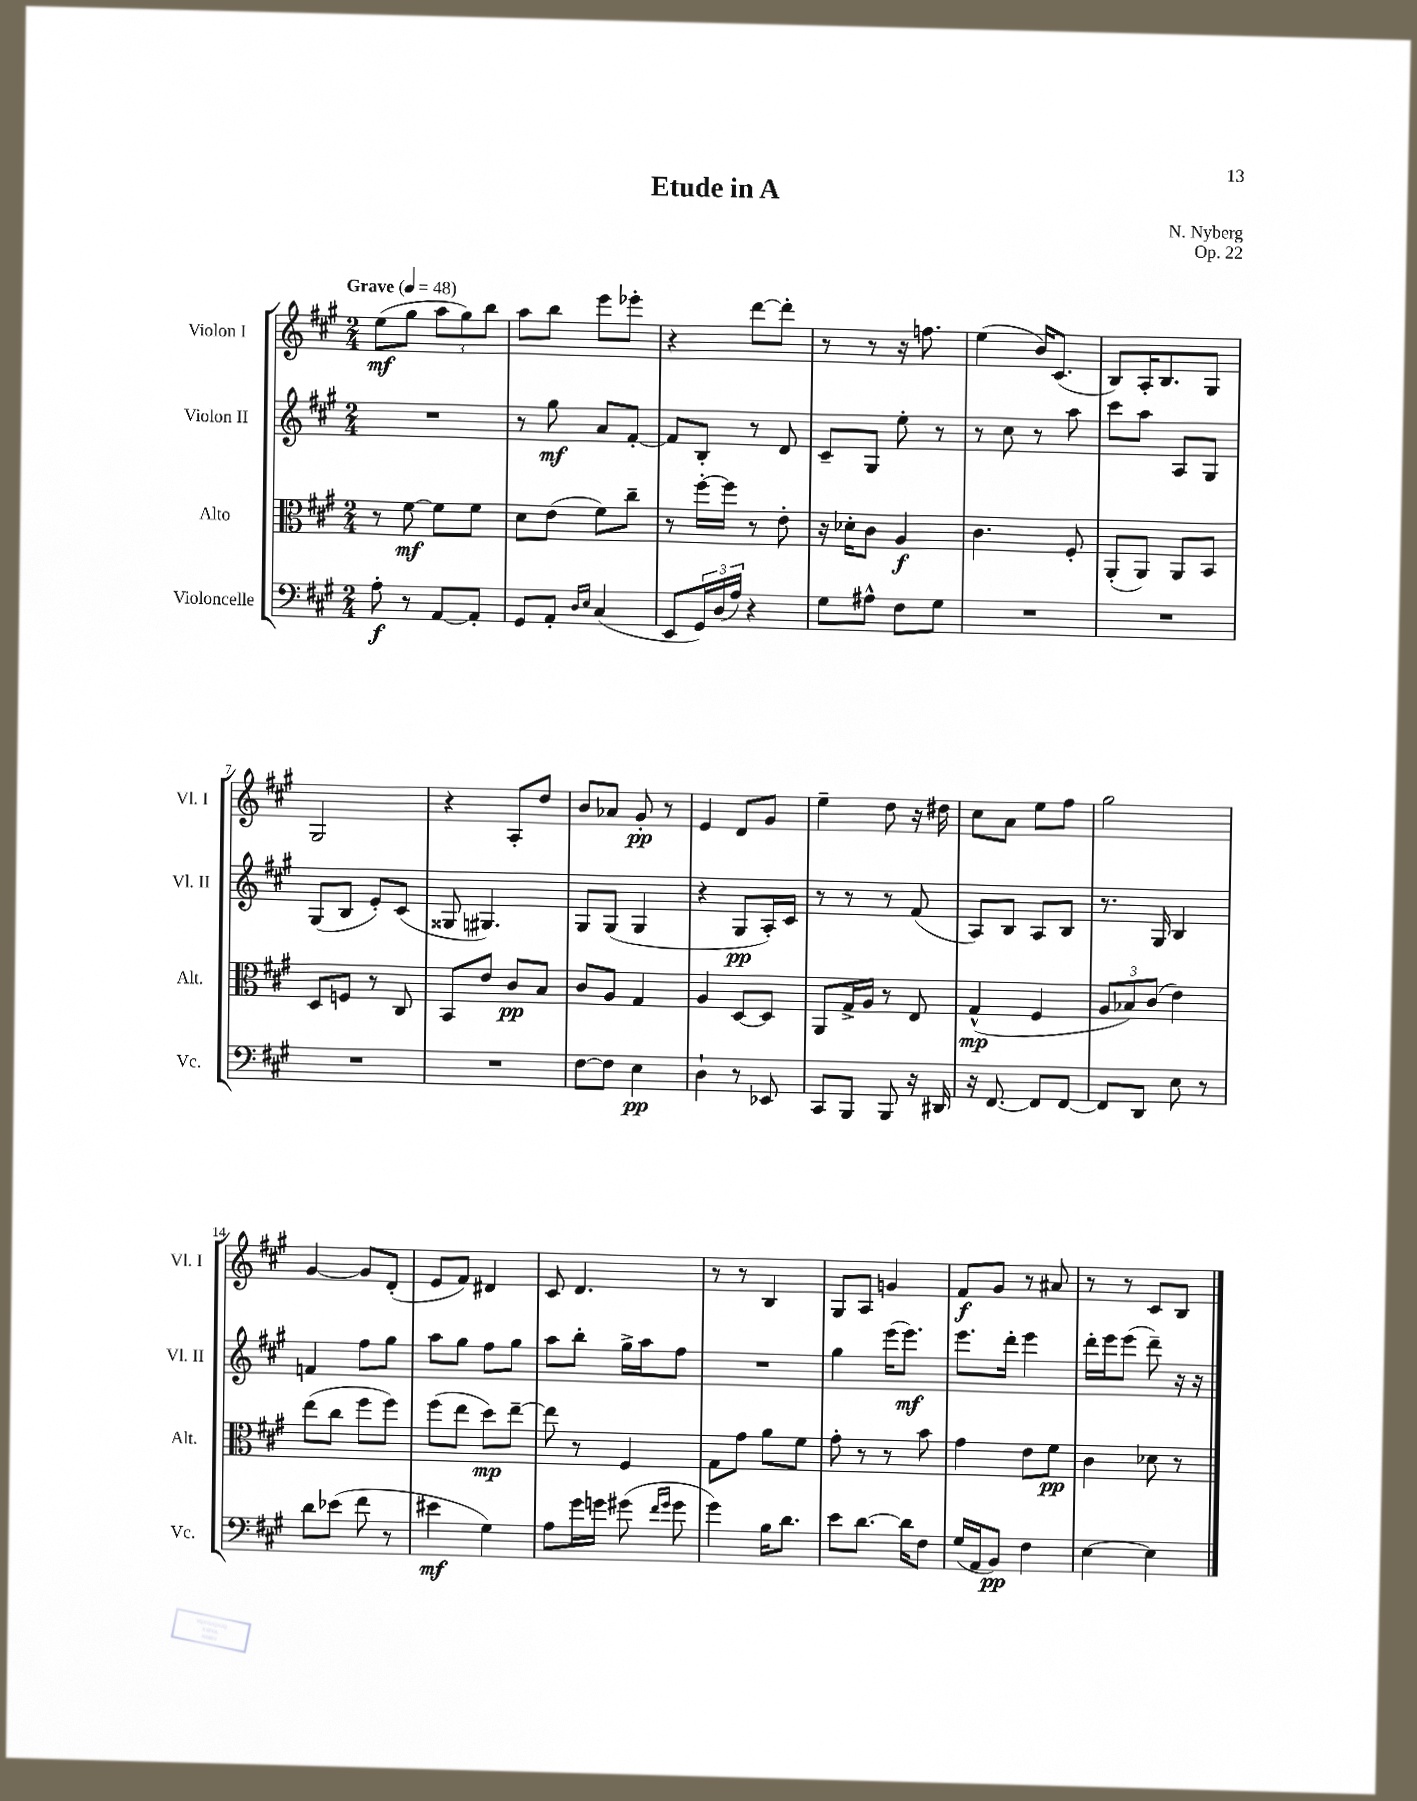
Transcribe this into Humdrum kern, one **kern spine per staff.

**kern	**kern	**kern	**kern
*staff4	*staff3	*staff2	*staff1
*clefF4	*clefC3	*clefG2	*clefG2
*k[f#c#g#]	*k[f#c#g#]	*k[f#c#g#]	*k[f#c#g#]
*M2/4	*M2/4	*M2/4	*M2/4
*MM48	*MM48	*MM48	*MM48
8A'\	8r	2r	(8ee\L
8r	[8f#\	.	8gg#\J
[8AA/L	8f#\]L	.	12aa\L
.	.	.	12gg#\)
8AA'/]J	8f#\J	.	.
.	.	.	12bb\J
=	=	=	=
8GG#/L	8d\L	8r	8aa\L
8AA'/J	(8e\J	8gg#\	8bb\J
16qqD/LL	.	.	.
16qqE/JJ	.	.	.
(4C#/	8f#\L)	8a/L	8eee\L
.	8cc#~\J	[8f#'/J	8eee-'\J
=	=	=	=
8EE/L	8r	8f#/]L	4r
24GG#/L)	[16ff#'\LL	8B'/J	.
(24D/	.	.	.
.	16ff#\]JJ	.	.
24A/JJ)	.	.	.
4r	8r	8r	[8ddd\L
.	8e'\	8d/	8ddd'\]J
=	=	=	=
8G#\L	16r	8c#~/L	8r
.	16d-'\LK	.	.
8A#^^\J	8c#\J	8G#/J	8r
8F#\L	4A/	8ee'\	16r
.	.	.	8.ff\
8G#\J	.	8r	.
=	=	=	=
2r	4.c#\	8r	(4ee\
.	.	8cc#\	.
.	.	8r	16b/LK)
.	.	.	(8.c#/J
.	8F#'/	8aa\	.
=	=	=	=
2r	(8AA'/L	8ccc#\L	8B/L)
.	8AA/J)	8aa\J	16A'/K
.	.	.	8.B/
.	8AA/L	8A/L	.
.	8BB/J	8G#/J	8G#/J
=	=	=	=
2r	8D/L	(8G#/L	2G#/
.	8F/J	8B/J	.
.	8r	8e'/L)	.
.	8C#/	(8c#/J	.
=	=	=	=
2r	8BB/L	8G##/	4r
.	8e/J	4.G#/)	.
.	8c#/L	.	8A'/L
.	8B/J	.	8dd/J
=	=	=	=
[8F#\L	8c#/L	8G#/L	8b/L
8F#\]J	8A/J	(8G#/J	8a-/J
4E\	4G#/	4G#/	8g#'/
.	.	.	8r
=	=	=	=
4D`\	4A/	4r	4e/
8r	[8D/L	8G#/L	8d/L
8EE-/	8D/]J	16A'/L)	8g#/J
.	.	16c#/JJ	.
=	=	=	=
8CC#/L	8AA/L	8r	4ee~\
8BBB/J	16G#^/L	8r	.
.	16A/JJ	.	.
8BBB/	8r	8r	8dd\
16r	8E/	(8f#/	16r
16DD#/	.	.	16dd#\
=	=	=	=
16r	(4G#^^/	8A/L)	8cc#\L
[8.FF#/	.	.	.
.	.	8B/J	8a\J
8FF#/]L	4F#/	8A/L	8ee\L
[8FF#/J	.	8B/J	8ff#\J
=	=	=	=
8FF#/]L	12A/L	8.r	2gg#\
.	12B-/)	.	.
8DD/J	.	.	.
.	(12c#/J	.	.
.	.	16G#/	.
8E\	4e\)	4B/	.
8r	.	.	.
=	=	=	=
8d\L	(8ee\L	4f/	[4g#/
(8e-\J	8cc#\J	.	.
8f#\	8ff#\L	8ff#\L	8g#/]L
8r	8ff#\J)	8gg#\J	(8d'/J
=	=	=	=
4e#\	(8ff#\L	8aa\L	8e/L
.	8ee\J	8gg#\J	8f#/J)
4G#\)	8dd\L)	8ff#\L	4d#/
.	[8ee~\J	8gg#\J	.
=	=	=	=
8A\L	8ee\]	8aa\L	8c#/
16g#\L	8r	8bb'\J	4.d/
16g\JJ	.	.	.
(8g#\	4F#/	16gg#^\LL	.
.	.	16aa\J	.
16qqf#/LL	.	.	.
16qqg#/JJ	.	.	.
8g#\	.	8ff#\J	.
=	=	=	=
4g#\)	8G#\L	2r	8r
.	8g#\J	.	8r
16B\LK	8a\L	.	4B/
8.d\J	.	.	.
.	8f#\J	.	.
=	=	=	=
8e\L	8g#'\	4gg#\	8G#/L
[8.d\J	8r	.	8A/J
.	8r	(16eee\LK	4g/
16d\]LK	.	8.eee\J)	.
8F#\J	8b\	.	.
=	=	=	=
(16G#/LL	4g#\	8.eee\L	8f#/L
16AA/J	.	.	.
8BB/J)	.	.	8g#/J
.	.	16ddd'\Jk	.
4F#\	8e\L	4eee\	8r
.	8f#\J	.	8a#/
=	=	=	=
[4E\	4c#\	16ddd'\LL	8r
.	.	16eee\J	.
.	.	(8eee\J	8r
4E\]	8d-\	8ddd~\)	8c#/L
.	8r	16r	8B/J
.	.	16r	.
==	==	==	==
*-	*-	*-	*-
